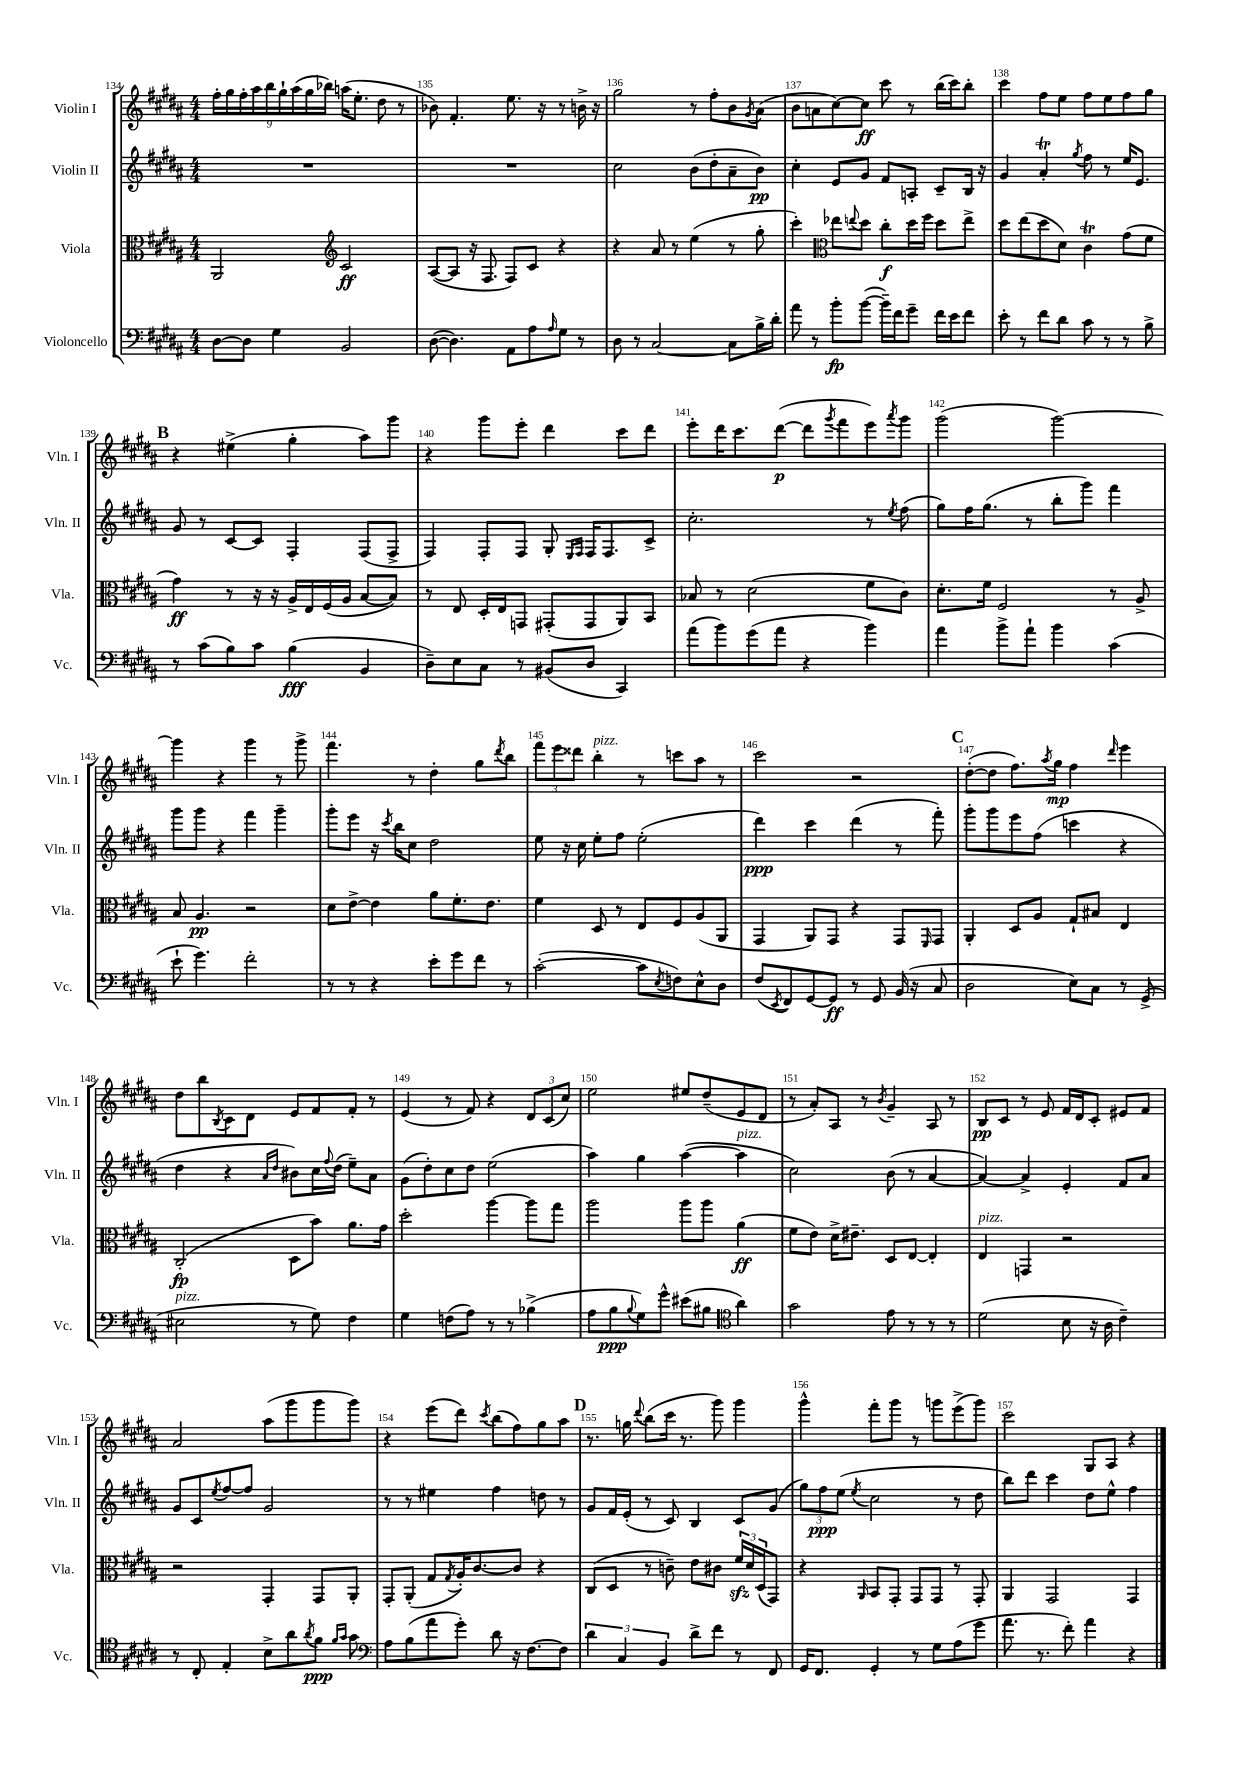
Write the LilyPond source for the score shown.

<<
\new StaffGroup <<
\new Staff = "s0" \with { instrumentName = "Violin I" shortInstrumentName = "Vln. I" } {
    \clef treble \key b \major \numericTimeSignature \time 4/4
    \tuplet 9/8 { fis''16-. gis''16 fis''16-. ais''16 b''16 gis''16-! ais''16( gis''16 bes''16) } a''16( e''8.-. dis''8 r8 |
    bes'8) fis'4.-. e''8. r16 r8 b'16-> r16 |
    gis''2 r8 fis''8-. b'8 \acciaccatura { gis'8 } ais'8( |
    b'8 a'8 cis''8~) cis''8\ff cis'''8 r8 b''16( cis'''16) b''8-. |
    cis'''4 fis''8 e''8 fis''8 e''8 fis''8 gis''8 |
    \mark \markup { \bold "B" } r4 eis''4->( gis''4-. ais''8) gis'''8 |
    r4 gis'''8 e'''8-. dis'''4 cis'''8 dis'''8 |
    e'''8-. dis'''16 cis'''8. dis'''8~\p( dis'''8 \acciaccatura { gis'''8 } fis'''8 e'''8) \acciaccatura { ais'''8 } gis'''8 |
    gis'''2( gis'''2~) |
    gis'''4 r4 gis'''4 r8 gis'''8-> |
    fis'''4. r8 dis''4-. gis''8 \acciaccatura { dis'''8 } b''8 |
    \tuplet 3/2 { fis'''8 e'''8 disis'''8 } b''4-.^\markup { \italic "pizz." } r8 c'''8 ais''8 r8 |
    cis'''2 r2 |
    \mark \markup { \bold "C" } dis''8~-.( dis''8 fis''8.) \acciaccatura { ais''8 } gis''16\mp fis''4 \grace { dis'''16 } e'''4 |
    dis''8 b''8 \acciaccatura { b8 } cis'8 dis'8 e'8 fis'8 fis'8-. r8 |
    e'4( r8 fis'8) r4 \tuplet 3/2 { dis'8 cis'8( cis''8) } |
    e''2 eis''8 dis''8--( e'8 dis'8 |
    r8 ais'8-.) ais8 r8 \acciaccatura { b'8 } gis'4-- ais8 r8 |
    b8\pp cis'8 r8 e'8 fis'16 dis'16 cis'8-. eis'8 fis'8 |
    ais'2 ais''8( gis'''8 gis'''8 gis'''8) |
    r4 e'''8( dis'''8) \acciaccatura { cis'''8 } b''8( fis''8) gis''8 ais''8 |
    \mark \markup { \bold "D" } r8. g''16 \appoggiatura { dis'''8 } b''8( cis'''16 r8. gis'''8) gis'''4 |
    gis'''4-^ fis'''8-. gis'''8 r8 g'''8 e'''8->( g'''8) |
    cis'''2 gis8 ais8 r4 \bar "|." |
}
\new Staff = "s1" \with { instrumentName = "Violin II" shortInstrumentName = "Vln. II" } {
    \clef treble \key b \major \numericTimeSignature \time 4/4
    R1 |
    R1 |
    cis''2 b'8( dis''8-. ais'8-- b'8\pp) |
    cis''4-. e'8 gis'8 fis'8 a8-. cis'8-- b16 r16 |
    gis'4 ais'4-.\trill \acciaccatura { gis''8 } fis''8 r8 e''16 e'8. |
    \mark \markup { \bold "B" } gis'8 r8 cis'8~ cis'8 fis4-. fis8( fis8-> |
    fis4) fis8-. fis8 gis8-. \grace { e16 fis16 } fis16 fis8. cis'8-> |
    cis''2.-. r8 \acciaccatura { e''8 } fis''8( |
    gis''8) fis''16 gis''8.( r8 b''8-. gis'''8) fis'''4 |
    gis'''8 gis'''8 r4 fis'''4 gis'''4-- |
    gis'''8-. e'''8 r16 \acciaccatura { cis'''8 } b''16 cis''8 dis''2 |
    e''8 r16 cis''16 e''8-. fis''8 e''2-.( |
    dis'''4\ppp) cis'''4 dis'''4( r8 fis'''8-.) |
    \mark \markup { \bold "C" } gis'''8-. gis'''8 e'''8 fis''8( c'''4 r4 |
    dis''4 r4 \grace { ais'16 dis''16 } bis'8) cis''16 \appoggiatura { fis''8 } dis''16( e''8--) ais'8 |
    gis'8( dis''8-.) cis''8 dis''8 e''2( |
    ais''4) gis''4 ais''4~( ais''4^\markup { \italic "pizz." } |
    cis''2) b'8( r8 ais'4~ |
    ais'4~) ais'4-> e'4-. fis'8 ais'8 |
    gis'8 cis'8 \acciaccatura { e''8 } fis''8~ fis''8 gis'2 |
    r8 r8 eis''4 fis''4 d''8 r8 |
    \mark \markup { \bold "D" } gis'8 fis'16 e'16-.( r8 cis'8) b4 cis'8 gis'8( |
    \tuplet 3/2 { gis''8) fis''8\ppp e''8( } \acciaccatura { e''8 } cis''2 r8 dis''8 |
    b''8) dis'''8 cis'''4 dis''8 e''8-^ fis''4 \bar "|." |
}
\new Staff = "s2" \with { instrumentName = "Viola" shortInstrumentName = "Vla." } {
    \clef alto \key b \major \numericTimeSignature \time 4/4
    ais,2 \clef treble cis'2\ff |
    ais8~( ais8 r16 fis8. fis8) cis'8 r4 |
    r4 ais'8 r8 e''4( r8 gis''8-. |
    cis'''4-.) \clef alto ees''8 \appoggiatura { e''8 } dis''8 cis''8-.\f dis''16 fis''16 dis''8 e''8-> |
    dis''8 e''8( dis''8 dis'8) cis'4\trill gis'8( fis'8 |
    \mark \markup { \bold "B" } gis'4\ff) r8 r16 r16 ais16-> e16 fis16( ais16 b8~ b8) |
    r8 e8 dis16-. e16 g,8 gis,8-.( gis,8 ais,8) b,8 |
    bes8 r8 dis'2( fis'8 cis'8) |
    dis'8.-. fis'16 fis2 r8 ais8-> |
    b8 ais4.\pp r2 |
    dis'8 e'8~-> e'4 ais'8 fis'8.-. e'8. |
    fis'4 dis8 r8 e8 fis8 ais8( ais,8 |
    gis,4 ais,8) gis,8 r4 gis,8 \grace { fis,16 } gis,8 |
    \mark \markup { \bold "C" } ais,4-. dis8 ais8 gis8-! bis8 e4 |
    cis2-.\fp( dis8 b'8) ais'8. gis'16 |
    dis''2-. ais''4~ ais''8 gis''8 |
    ais''2 ais''8 ais''8 ais'4\ff( |
    fis'8 e'8) dis'16-> eis'8.-- dis8 e8~ e4-. |
    e4^\markup { \italic "pizz." } g,4 r2 |
    r2 gis,4-. gis,8 ais,8-. |
    gis,8-. ais,8-.( gis8 \acciaccatura { gis8 } ais16-.) cis'8.~ cis'8 r4 |
    \mark \markup { \bold "D" } cis8( dis8 r8 c'8--) e'8 cis'8 \tuplet 3/2 { fis'16\sfz dis'16 dis16( } gis,8) |
    r4 \grace { ais,16 } b,8 gis,8-. gis,8 gis,8 r8 gis,8-. |
    ais,4 gis,2 gis,4 \bar "|." |
}
\new Staff = "s3" \with { instrumentName = "Violoncello" shortInstrumentName = "Vc." } {
    \clef bass \key b \major \numericTimeSignature \time 4/4
    dis8~ dis8 gis4 b,2 |
    dis8~( dis4.) ais,8 ais8 \grace { ais16 } gis8 r8 |
    dis8 r8 cis2~ cis8 b16-> dis'16-. |
    ais'8 r8 b'8-.\fp b'8~( b'16--) fis'16 gis'8-- fis'16 e'16 fis'8 |
    e'8-. r8 fis'8 dis'8 cis'8 r8 r8 b8-> |
    \mark \markup { \bold "B" } r8 cis'8( b8) cis'8 b4\fff( b,4 |
    dis8--) e8 cis8 r8 bis,8( dis8 cis,4) |
    ais'8( b'8) gis'8( ais'8 r4 b'4) |
    ais'4 b'8-> ais'8-! b'4 cis'4( |
    e'8-! gis'4.) fis'2-. |
    r8 r8 r4 e'8-. gis'8 fis'8 r8 |
    cis'2~-.( cis'8 \acciaccatura { e8 } f8) e8-^ dis8 |
    fis8( \acciaccatura { e,8 } fis,8) gis,8~ gis,8\ff r8 gis,8 b,16( r16 cis8 |
    \mark \markup { \bold "C" } dis2 e8) cis8 r8 gis,8->( |
    eis2^\markup { \italic "pizz." } r8 gis8) fis4 |
    gis4 f8( ais8) r8 r8 bes4->( |
    ais8 b8\ppp \appoggiatura { b8 } gis8) gis'8-^ eis'8( bis8 \clef tenor ais'4) |
    gis'2 e'8 r8 r8 r8 |
    dis'2( b8 r16 ais16 cis'4--) |
    r8 cis8-. e4-. b8-> ais'8 \acciaccatura { ais'8 } fis'8\ppp \grace { fis'16 gis'16 } gis'8 |
    \clef bass ais8 b8( ais'8 gis'8-.) dis'8 r16 fis8.~ fis8 |
    \mark \markup { \bold "D" } \tuplet 3/2 { dis'4 cis4 b,4 } dis'8-> fis'8 r8 fis,8 |
    gis,16 fis,8. gis,4-. r8 gis8 ais8( gis'8 |
    ais'8. r8. fis'8-.) ais'4 r4 \bar "|." |
}
>>
>>
\layout { \context { \Score currentBarNumber = #134 \override BarNumber.break-visibility = ##(#f #t #t) barNumberVisibility = #all-bar-numbers-visible } }
